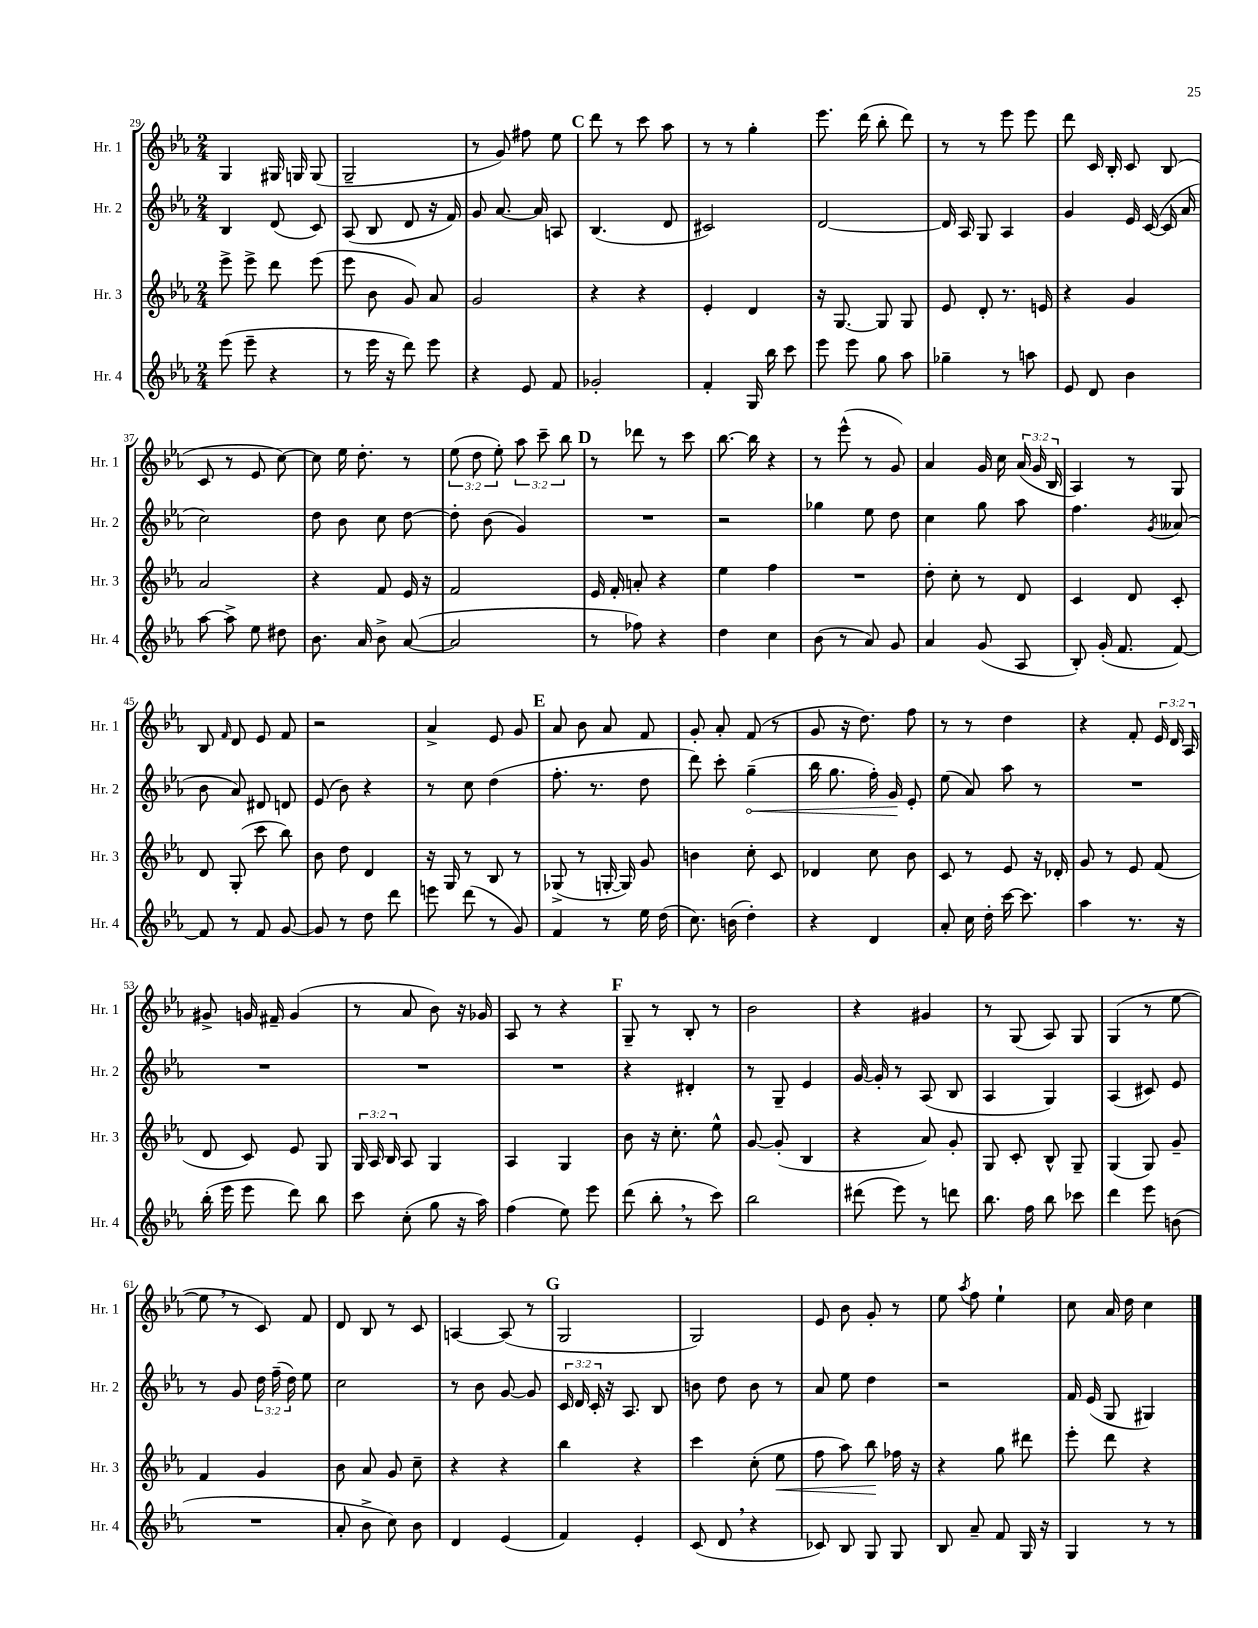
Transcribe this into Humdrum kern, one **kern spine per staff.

**kern	**kern	**kern	**kern
*staff4	*staff3	*staff2	*staff1
*clefG2	*clefG2	*clefG2	*clefG2
*k[b-e-a-]	*k[b-e-a-]	*k[b-e-a-]	*k[b-e-a-]
*M2/4	*M2/4	*M2/4	*M2/4
(8eee-\	8eee-^\	4B-/	4G/
8eee-~\	8eee-^\	.	.
4r	8ddd\	(8d/	16G#/
.	.	.	16G/
.	(8eee-\	8c/)	(8G/
=	=	=	=
8r	8eee-\	(8A-/	2G~/
16eee-\	8b-\	8B-/	.
16r	.	.	.
8ddd\)	8g/)	8d/	.
8eee-\	8a-/	16r	.
.	.	16f/)	.
=	=	=	=
4r	2g/	8g/	8r
.	.	[8.a-/	8g/)
8e-/	.	.	8ff#\
.	.	16a-/]	.
8f/	.	8A/	8ee-\
=	=	=	=
2g-'/	4r	(4.B-/	8ddd\
.	.	.	8r
.	4r	.	8ccc\
.	.	8d/	8aa-\
=	=	=	=
4f'/	4e-'/	2c#/)	8r
.	.	.	8r
16G/	4d/	.	4gg'\
16bb-\	.	.	.
8ccc\	.	.	.
=	=	=	=
8eee-\	16r	[2d/	8.eee-\
.	[8.G/	.	.
8eee-\	.	.	.
.	.	.	(16ddd\
8gg\	8G/]	.	8bb-'\
8aa-\	8G/	.	8ddd\)
=	=	=	=
4gg-~\	8e-/	16d/]	8r
.	.	16A-/	.
.	8d'/	8G/	8r
8r	8.r	4A-/	8eee-\
8aa\	.	.	8eee-\
.	16e/	.	.
=	=	=	=
8e-/	4r	4g/	8ddd\
8d/	.	.	16c/
.	.	.	16B-'/
4b-\	4g/	16e-/	8c/
.	.	([16c/	.
.	.	16c/]	(8B-/
.	.	16a-/	.
=	=	=	=
[8aa-\	2a-/	2cc\)	8c/
8aa-^\]	.	.	8r
8ee-\	.	.	8e-/
8dd#\	.	.	[8cc\)
=	=	=	=
8.b-\	4r	8dd\	8cc\]
.	.	8b-\	16ee-\
16a-/	.	.	8.dd'\
8b-^\	8f/	8cc\	.
([8a-/	16e-/	[8dd\	8r
.	16r	.	.
=	=	=	=
2a-/]	2f/	8dd'\]	(12ee-\
.	.	.	12dd\
.	.	(8b-\	.
.	.	.	12ee-'\)
.	.	4g/)	12aa-\
.	.	.	12ccc~\
.	.	.	12bb-\
=	=	=	=
8r	16e-/	2r	8r
.	16f'/	.	.
8ff-\)	8a'/	.	8ddd-\
4r	4r	.	8r
.	.	.	8ccc\
=	=	=	=
4dd\	4ee-\	2r	[8.bb-\
.	.	.	16bb-\]
4cc\	4ff\	.	4r
=	=	=	=
(8b-\	2r	4gg-\	8r
8r	.	.	(8eee-^^\
8a-/)	.	8ee-\	8r
8g/	.	8dd\	8g/)
=	=	=	=
4a-/	8dd'\	4cc\	4a-/
.	8cc'\	.	.
(8g/	8r	8gg\	16g/
.	.	.	16cc\
8A-/	8d/	8aa-\	(24a-/
.	.	.	24g/
.	.	.	24B-/
=	=	=	=
8B-'/)	4c/	4.ff\	4A-/)
(16g'/	.	.	.
8.f/	.	.	.
.	8d/	.	8r
.	.	8qg/	.
[8f/)	8c'/	(8a--/	8G/
=	=	=	=
8f/]	8d/	8b-\	8B-/
.	.	.	16qqf/
8r	(8G'/	8a-/)	8d/
8f/	8ccc\	8d#/	8e-/
[8g/	8bb-\)	8d/	8f/
=	=	=	=
8g/]	8b-\	(8e-/	2r
8r	8dd\	8b-\)	.
8dd\	4d/	4r	.
8ddd\	.	.	.
=	=	=	=
8eee\	16r	8r	4a-^/
.	16G/	.	.
(8ddd\	8r	8cc\	.
8r	8B-/	(4dd\	8e-/
8g/)	8r	.	8g/
=	=	=	=
4f/	(8G-^/	8.ff'\	8a-/
.	8r	.	8b-\
.	.	8.r	.
8r	[16G'/	.	8a-/
.	16G/])	.	.
16ee-\	8g/	8dd\	8f/
(16dd\	.	.	.
=	=	=	=
8.cc\)	4b\	8ddd\)	8g'/
.	.	8ccc'\	8a-'/
(16b\	.	.	.
4dd'\)	8cc'\	(4gg~\	(8f/
.	8c/	.	8r
=	=	=	=
4r	4d-/	16bb-\	8g/
.	.	8.gg\	.
.	.	.	16r
.	.	.	8.dd\)
4d/	8cc\	16ff'\)	.
.	.	16g/	.
.	8b-\	8e-'/	8ff\
=	=	=	=
8a-'/	8c/	(8ee-\	8r
16cc\	8r	8a-/)	8r
16dd'\	.	.	.
[16ccc\	8e-/	8aa-\	4dd\
8.ccc\]	.	.	.
.	16r	8r	.
.	16d-'/	.	.
=	=	=	=
4aa-\	8g/	2r	4r
.	8r	.	.
8.r	8e-/	.	8f'/
.	(8f/	.	24e-/
.	.	.	24d/
16r	.	.	.
.	.	.	24A-/
=	=	=	=
(16bb-'\	8d/	2r	8g#^/
16eee-\	.	.	.
8eee-\	8c/)	.	16g/
.	.	.	16f#~/
8ddd\)	8e-/	.	(4g/
8bb-\	8G/	.	.
=	=	=	=
8ccc\	24G/	2r	8r
.	24A-/	.	.
.	24B-/	.	.
(8cc'\	8A-/	.	8a-/
8gg\	4G/	.	8b-\)
16r	.	.	16r
16aa-\)	.	.	16g-/
=	=	=	=
(4ff\	4A-/	2r	8A-/
.	.	.	8r
8ee-\)	4G/	.	4r
8eee-\	.	.	.
=	=	=	=
(8ddd\	8b-\	4r	8G~/
8bb-'\	16r	.	8r
.	8.cc'\	.	.
8r	.	4d#'/	8B-'/
8ccc\)	8ee-^^\	.	8r
=	=	=	=
2bb-\	[8g/	8r	2b-\
.	(8g'/]	8G~/	.
.	4B-/	4e-/	.
=	=	=	=
(8ddd#\	4r	[16g/	4r
.	.	16g'/]	.
8eee-\)	.	8r	.
8r	8a-/)	(8A-/	4g#/
8ddd\	8g'/	8B-/	.
=	=	=	=
8.bb-\	8G/	4A-/	8r
.	8c'/	.	(8G/
16ff\	.	.	.
8bb-\	8B-^^/	4G/)	8A-/)
8ccc-\	8G~/	.	8G/
=	=	=	=
4ddd\	(4G/	(4A-/	(4G/
8eee-\	8G/)	8c#/)	8r
(8b\	8g~/	8e-/	[8ee-\
=	=	=	=
2r	4f/	8r	8ee-\]
.	.	8g/	8r
.	4g/	24dd\	8c/)
.	.	(24ff~\	.
.	.	24dd\)	.
.	.	8ee-\	8f/
=	=	=	=
8a-'/	8b-\	2cc\	8d/
8b-^\	8a-/	.	8B-/
8cc\)	8g/	.	8r
8b-\	8cc~\	.	8c/
=	=	=	=
4d/	4r	8r	[4A/
.	.	8b-\	.
(4e-/	4r	[8g/	(8A/]
.	.	8g/]	8r
=	=	=	=
4f/)	4bb-\	24c/	2G/
.	.	24d/	.
.	.	24c'/	.
.	.	16r	.
.	.	8.A-/	.
4e-'/	4r	.	.
.	.	8B-/	.
=	=	=	=
(8c/	4ccc\	8b\	2G/)
8d/	.	8dd\	.
4r	(8cc'\	8b\	.
.	8ee-\	8r	.
=	=	=	=
8c-/)	8ff\	8a-/	8e-/
8B-/	8aa-\)	8ee-\	8b-\
8G/	8bb-\	4dd\	8g'/
8G/	16ff-\	.	8r
.	16r	.	.
=	=	=	=
8B-/	4r	2r	8ee-\
.	.	.	8qaa-/
8a-~/	.	.	8ff\
8f/	8gg\	.	4ee-`\
16G/	8ddd#\	.	.
16r	.	.	.
=	=	=	=
4G/	8eee-'\	16f/	8cc\
.	.	(16e-/	.
.	8ddd\	8G/	16a-/
.	.	.	16dd\
8r	4r	4G#/)	4cc\
8r	.	.	.
==	==	==	==
*-	*-	*-	*-
